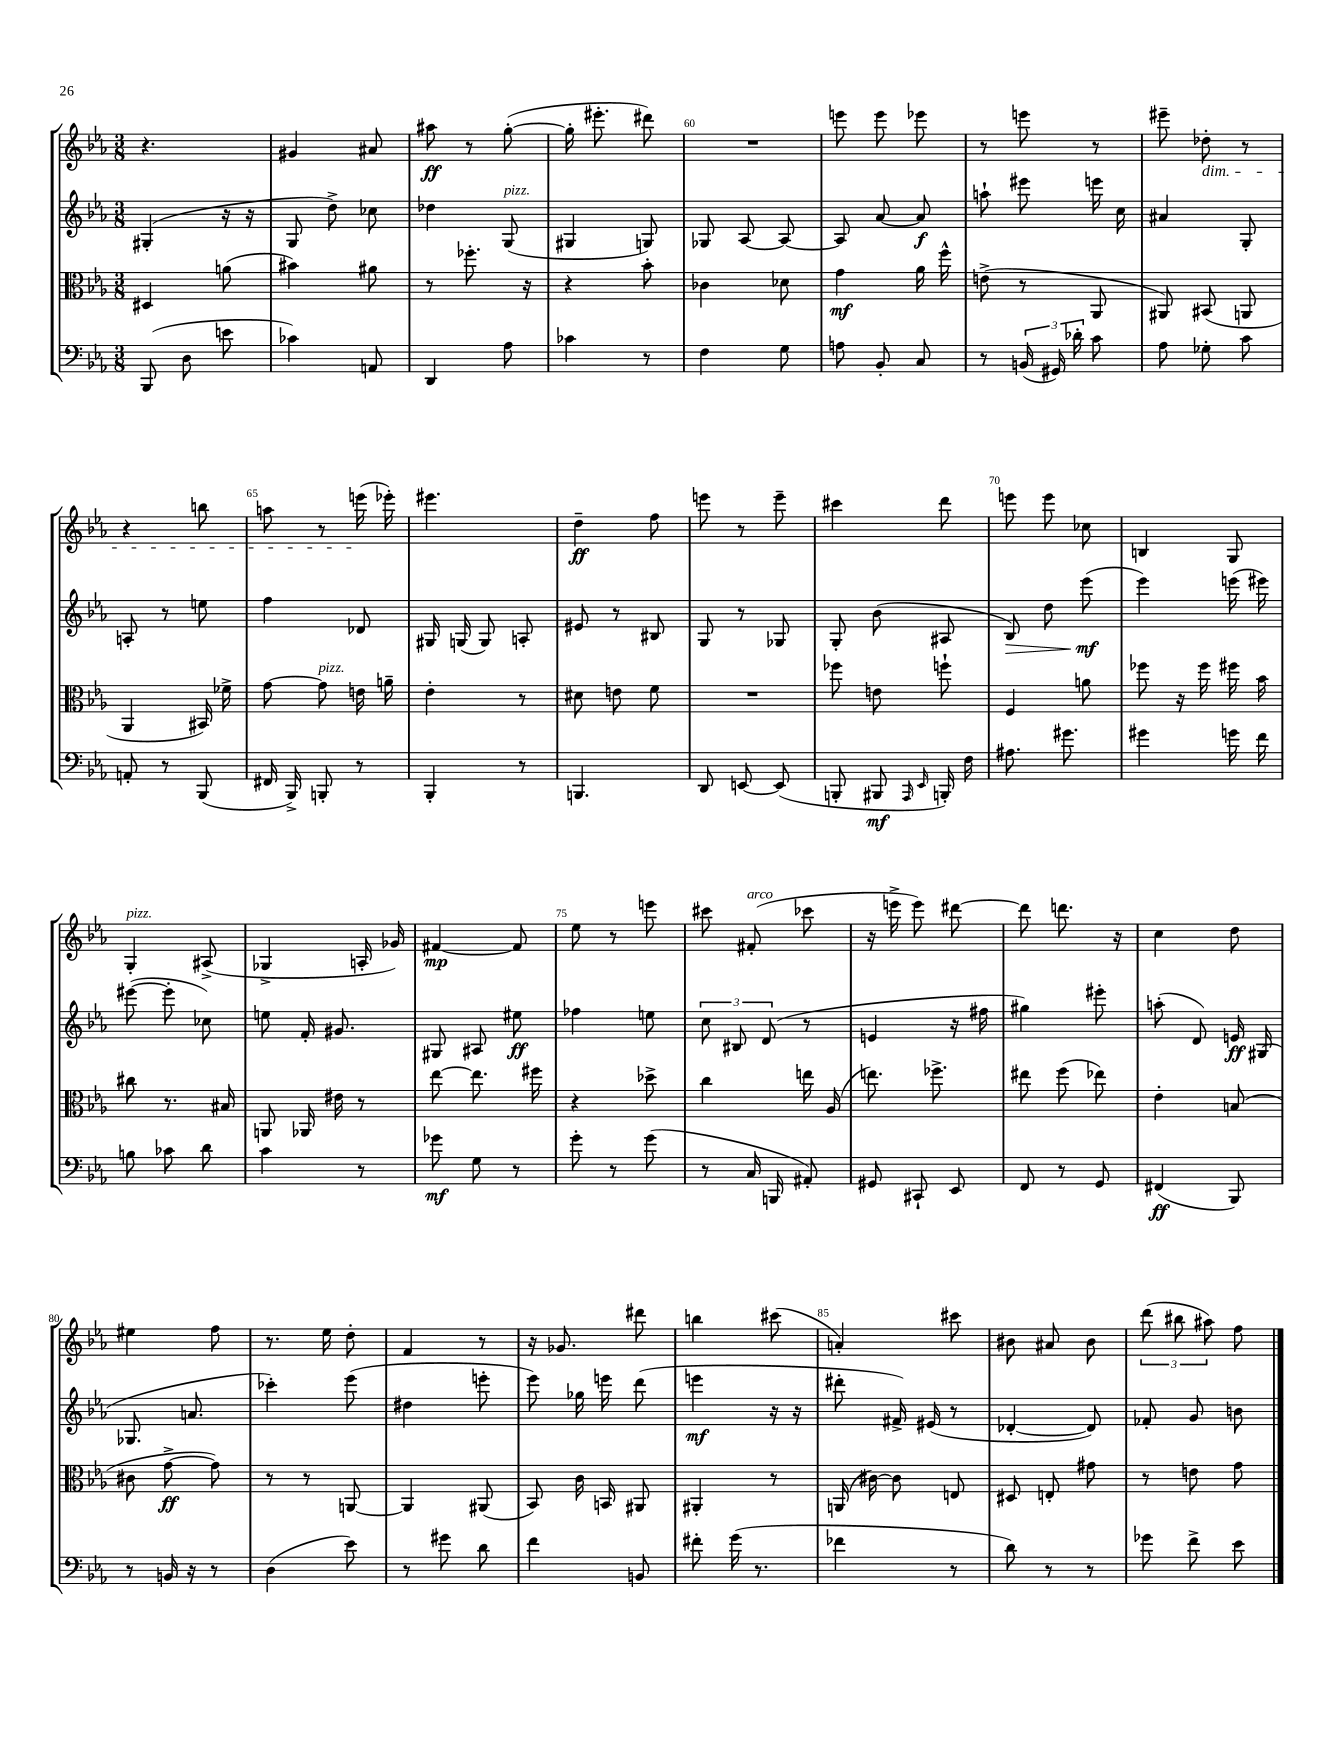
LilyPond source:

<<
\new StaffGroup <<
\new Staff = "s0" {
    \clef treble \key ees \major \numericTimeSignature \time 3/8
    \autoBeamOff r4. |
    gis'4 ais'8 |
    ais''8\ff r8 g''8~-.( |
    g''16-. eis'''8.-. dis'''8) |
    R4. |
    e'''8 e'''8 ees'''8 |
    r8 e'''8 r8 |
    eis'''8-- des''8-.\dim r8 |
    r4 b''8 |
    a''8 r8 e'''16\!( ees'''16-.) |
    eis'''4. |
    d''4--\ff f''8 |
    e'''8 r8 e'''8-- |
    cis'''4 d'''8 |
    e'''8 e'''8 ces''8 |
    b4 g8 |
    g4-.^\markup { \italic "pizz." } ais8->( |
    ges4-> a16-. ges'16) |
    fis'4~\mp fis'8 |
    ees''8 r8 e'''8 |
    cis'''8 fis'8-.^\markup { \italic "arco" }( ces'''8 |
    r16 e'''16-> e'''8) dis'''8~ |
    dis'''8 d'''8. r16 |
    c''4 d''8 |
    eis''4 f''8 |
    r8. ees''16 d''8-. |
    f'4 r8 |
    r16 ges'8. dis'''8 |
    b''4 cis'''8( |
    a'4-.) cis'''8 |
    bis'8 ais'8 bis'8 |
    \tuplet 3/2 { d'''8( bis''8 ais''8) } f''8 \bar "|." |
}
\new Staff = "s1" {
    \clef treble \key ees \major \numericTimeSignature \time 3/8
    \autoBeamOff gis4-.( r16 r16 |
    g8 d''8->) ces''8 |
    des''4 g8^\markup { \italic "pizz." }( |
    gis4 g8) |
    ges8 aes8~ aes8~ |
    aes8 aes'8~ aes'8\f |
    a''8-! eis'''8 e'''16 c''16 |
    ais'4 g8-. |
    a8-. r8 e''8 |
    f''4 des'8 |
    gis16 g16( g8) a8-. |
    eis'8 r8 bis8 |
    g8 r8 ges8 |
    g8-. bes'8( ais8 |
    bes8\>) d''8 ees'''8\mf\!( |
    ees'''4) e'''16( eis'''16) |
    eis'''8~( eis'''8-. ces''8) |
    e''8 f'16-. gis'8. |
    gis8 ais8 eis''8\ff |
    fes''4 e''8 |
    \tuplet 3/2 { c''8 bis8 d'8( } r8 |
    e'4 r16 fis''16 |
    gis''4) eis'''8-. |
    a''8-.( d'8) e'16\ff gis16( |
    ges8. a'8. |
    ces'''4-.) ees'''8( |
    dis''4 e'''8-. |
    ees'''8) ges''16 e'''16 d'''8( |
    e'''4\mf r16 r16 |
    dis'''8-. fis'16->) eis'16( r8 |
    des'4~-. des'8) |
    fes'8-. g'8 b'8 \bar "|." |
}
\new Staff = "s2" {
    \clef alto \key ees \major \numericTimeSignature \time 3/8
    \autoBeamOff dis4 a'8( |
    bis'4) ais'8 |
    r8 fes''8.-. r16 |
    r4 bes'8-. |
    ces'4 des'8 |
    g'4\mf aes'16 f''16-^ |
    e'8->( r8 aes,8 |
    ais,8) bis,8( a,8 |
    aes,4 bis,16) fes'16-> |
    g'8~ g'8^\markup { \italic "pizz." } e'16 a'16-- |
    ees'4-. r8 |
    dis'8 e'8 f'8 |
    R4. |
    fes''8 e'8 f''8-! |
    f4 a'8 |
    fes''8 r16 fes''16 fis''16 bes'16 |
    cis''8 r8. bis16 |
    a,8 aes,16 eis'16 r8 |
    ees''8~ ees''8. fis''16 |
    r4 des''8-> |
    c''4 e''16 aes16( |
    e''8.) fes''8.-> |
    eis''8 f''8( ees''8) |
    ees'4-. b8( |
    cis'8 g'8~->\ff g'8) |
    r8 r8 a,8~ |
    a,4 ais,8( |
    bes,8) c'16 b,16 ais,8 |
    ais,4-. r8 |
    a,16( cis'16~) cis'8 e8 |
    dis8 e8-. gis'8 |
    r8 e'8 g'8 \bar "|." |
}
\new Staff = "s3" {
    \clef bass \key ees \major \numericTimeSignature \time 3/8
    \autoBeamOff bes,,8( d8 e'8 |
    ces'4) a,8 |
    d,4 aes8 |
    ces'4 r8 |
    f4 g8 |
    a8 bes,8-. c8 |
    r8 \tuplet 3/2 { b,16( gis,16) des'16-. } c'8 |
    aes8 ges8-. c'8 |
    a,8-. r8 bes,,8( |
    fis,16 bes,,16->) b,,8-. r8 |
    bes,,4-. r8 |
    b,,4. |
    d,8 e,8~ e,8( |
    b,,8-. bis,,8\mf \grace { aes,,16 ees,16 } b,,16-.) f16 |
    ais8. gis'8. |
    gis'4 g'16 f'16 |
    b8 ces'8 d'8 |
    c'4 r8 |
    ges'8\mf g8 r8 |
    g'8-. r8 g'8( |
    r8 c16 b,,16 ais,8-.) |
    gis,8 cis,8-! ees,8 |
    f,8 r8 g,8 |
    fis,4\ff( bes,,8) |
    r8 b,16 r16 r8 |
    d4( ees'8) |
    r8 gis'8 d'8 |
    f'4 b,8 |
    fis'8-. g'16( r8. |
    fes'4 r8 |
    d'8) r8 r8 |
    ges'8 f'8-> ees'8 \bar "|." |
}
>>
>>
\layout { \context { \Score currentBarNumber = #56 \override BarNumber.break-visibility = ##(#f #t #t) barNumberVisibility = #(every-nth-bar-number-visible 5) } }
